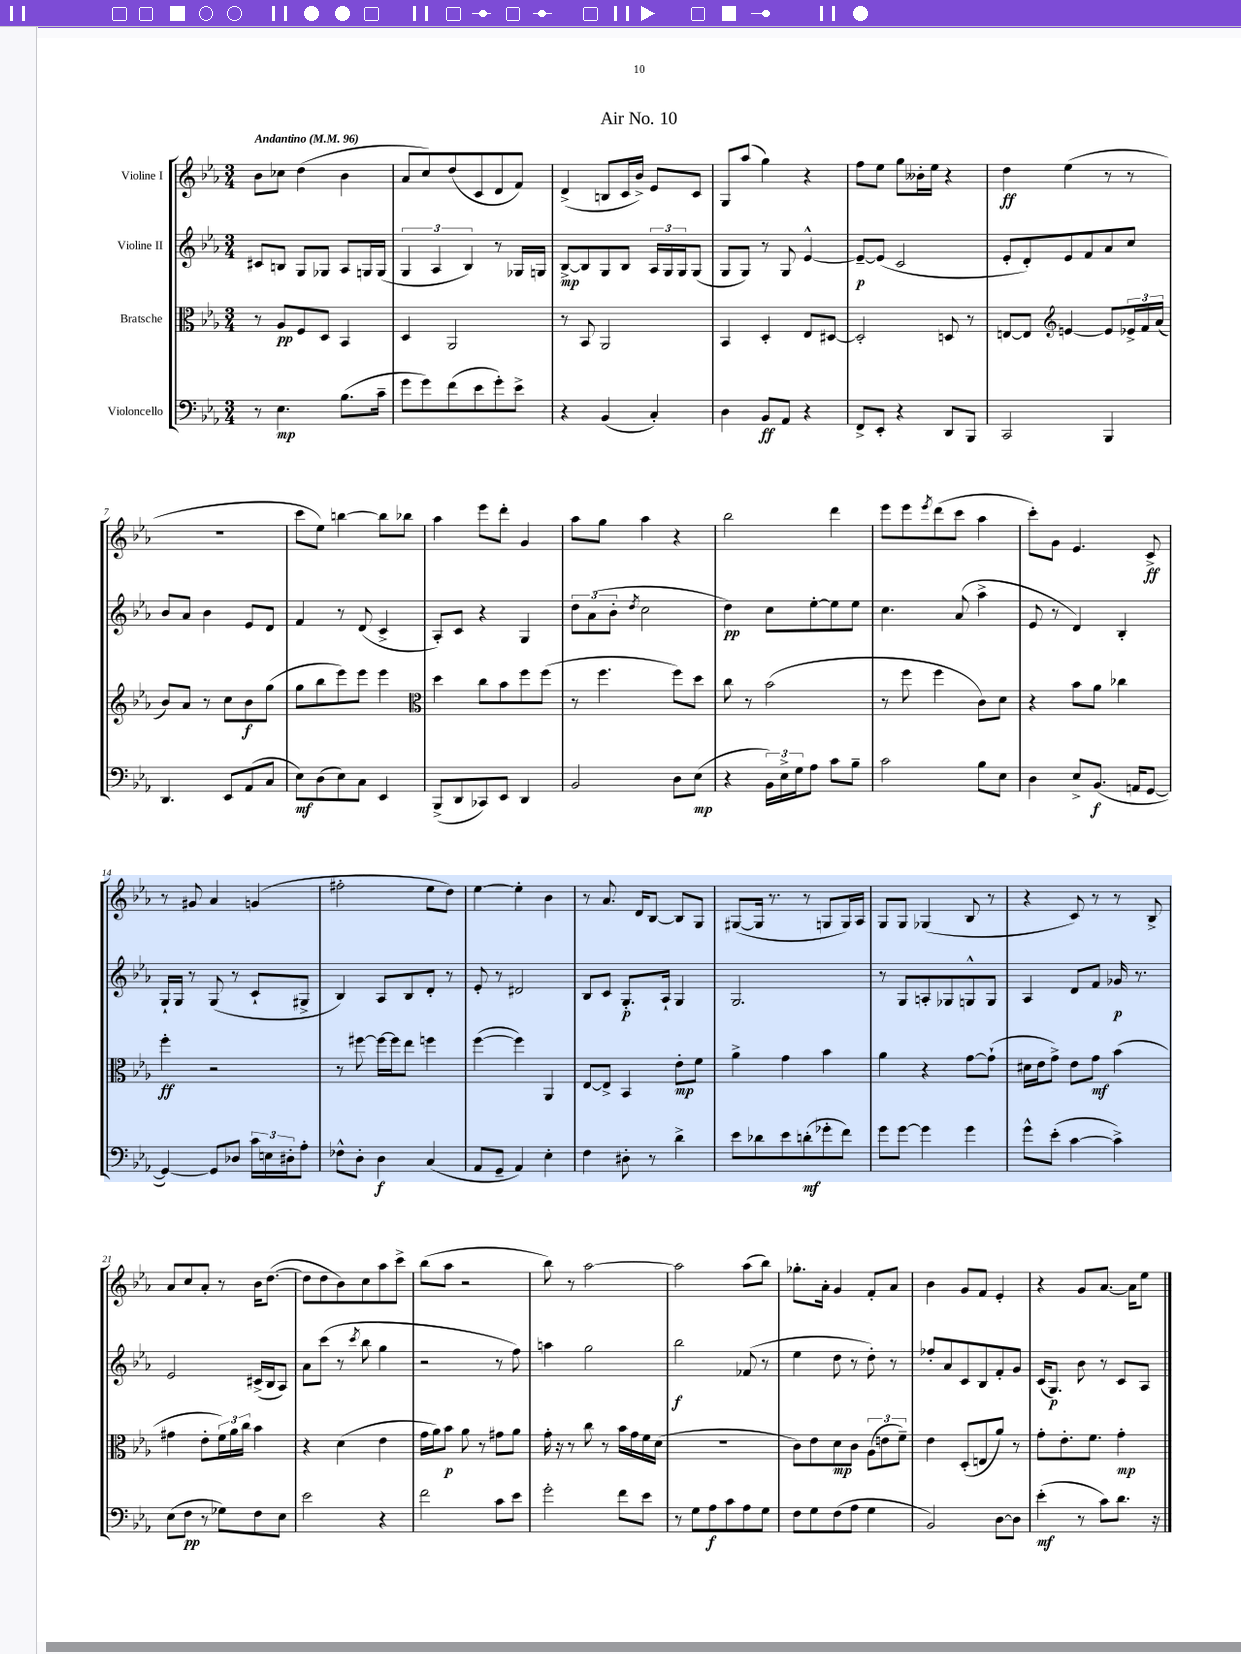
\header { title = "Air No. 10" }
<<
\new StaffGroup <<
\new Staff = "s0" \with { instrumentName = "Violine I" } {
    \clef treble \key ees \major \numericTimeSignature \time 3/4 \tempo "Andantino" 4 = 96
    bes'8 ces''8 d''4( bes'4 |
    aes'8 c''8) d''8( c'8 d'8 f'8) |
    d'4->( b8 c'16 bes'16->) ees'8 c'8 |
    g8 aes''8( g''4) r4 |
    f''8 ees''8 g''8 beses'16-. ees''16 r4 |
    d''4\ff ees''4( r8 r8 |
    R2. |
    c'''8 ees''8) b''4~ b''8 bes''8 |
    aes''4 ees'''8 d'''8-. g'4 |
    aes''8 g''8 aes''4 r4 |
    bes''2 d'''4 |
    ees'''8 ees'''8 \acciaccatura { ees'''8 } d'''8( c'''8 aes''4 |
    c'''8-.) g'8 ees'4. c'8->\ff |
    r8 gis'8 aes'4 g'4( |
    fis''2-. ees''8 d''8) |
    ees''4~ ees''4-. bes'4 |
    r8 aes'8. d'16 bes8~ bes8 g8 |
    gis8~( gis16 r8. r8 g8 g16) aes16 |
    g8 g8 ges4( bes8 r8 |
    r4 c'8) r8 r8 bes8-> |
    aes'8 c''8 aes'8-. r8 bes'16 d''8.~( |
    d''8 d''8 bes'8) c''8 aes''8 c'''8-> |
    bes''8( aes''8 r2 |
    bes''8) r8 aes''2~ |
    aes''2 aes''8( bes''8) |
    ges''8.-. aes'16-. g'4 f'8-. aes'8 |
    bes'4 g'8 f'8 ees'4-. |
    r4 g'8 aes'8.~ aes'16 ees''8 \bar "|." |
}
\new Staff = "s1" \with { instrumentName = "Violine II" } {
    \clef treble \key ees \major \numericTimeSignature \time 3/4
    cis'8 b8 g8 ges8 aes8 g16 g16( |
    \tuplet 3/2 { g4 aes4 bes4) } r8 ges16 g16 |
    bes8~->\mp bes8 g8 bes8 \tuplet 3/2 { aes16 g16 g16 } g8( |
    g8 g8) r8 g8 ees'4~-^ |
    ees'8~--\p ees'8( c'2 |
    ees'8-. d'8-.) ees'8 f'8 aes'8 c''8 |
    bes'8 aes'8 bes'4 ees'8 d'8 |
    f'4 r8 d'8( c'4-> |
    aes8-.) c'8 r4 g4 |
    \tuplet 3/2 { d''8 aes'8( bes'8-. } \acciaccatura { d''8 } c''2 |
    d''4\pp) c''8 ees''8~-. ees''8 ees''8 |
    c''4. aes'8( aes''4-> |
    ees'8 r8 d'4) bes4-. |
    g16-! g16 r8 g8( r8 c'8-! gis8-> |
    bes4) aes8 bes8 d'8-. r8 |
    ees'8-. r8 dis'2 |
    bes8 c'8 g8.-.\p aes16-! g4 |
    g2. |
    r8 g8 a8-. ges8 g8-^ g8 |
    aes4 d'8 f'8 ges'16\p r8. |
    ees'2 cis'16->( bes16 aes8) |
    aes'8 c'''8( r8 \acciaccatura { c'''8 } bes''8 g''4 |
    r2 r8 f''8) |
    a''4 g''2 |
    bes''2\f fes'8( r8 |
    ees''4 d''8 r8 d''8-.) r8 |
    fes''8-. aes'8 c'8 bes8 f'8-. g'8 |
    c'16( g8.\p) bes'8 r8 c'8 aes8 \bar "|." |
}
\new Staff = "s2" \with { instrumentName = "Bratsche" } {
    \clef alto \key ees \major \numericTimeSignature \time 3/4
    r8 aes8\pp f8 d8 bes,4 |
    d4 aes,2 |
    r8 bes,8 aes,2 |
    bes,4 d4-. ees8 dis8~ |
    dis2-. d8 r8 |
    e8~ e8 \clef treble e'4~ e'8 \tuplet 3/2 { ees'16-> f'16 aes'16( } |
    bes'8) aes'8 r8 c''8 bes'8\f g''8( |
    g''8 bes''8 ees'''8) ees'''8 ees'''4 |
    \clef alto d''4 c''8 bes'8 f''8 f''8( |
    r8 f''4. f''8) d''8 |
    c''8 r8 bes'2( |
    r8 f''8 f''4 c'8) d'8 |
    r4 bes'8 aes'8 ces''4 |
    f''4-.\ff r2 |
    r8 fis''8~ fis''16~ fis''16 ees''8 f''4 |
    f''4~( f''4) aes,4 |
    ees8~ ees8-> bes,4 ees'8-.\mp f'8 |
    aes'4-> g'4 bes'4 |
    aes'4 r4 g'8~ g'8-!( |
    dis'16 ees'16 g'8->) ees'8 g'8\mf bes'4( |
    gis'4 ees'8-. \tuplet 3/2 { f'16) aes'16 c''16 } bes'4 |
    r4 d'4( ees'4 |
    g'16 aes'16) bes'8\p aes'8 r8 gis'8 aes'8 |
    g'16-. r16 r8 c''8 r8 bes'16 g'16 f'16 d'16( |
    R2. |
    c'8) ees'8 d'8\mp c'8 \tuplet 3/2 { aes8( e'8 f'8--) } |
    ees'4 d8-.( e8 aes'8) r8 |
    g'8-. ees'8.-. f'8. g'4-.\mp \bar "|." |
}
\new Staff = "s3" \with { instrumentName = "Violoncello" } {
    \clef bass \key ees \major \numericTimeSignature \time 3/4
    r8 ees4.\mp bes8.( c'16-- |
    g'8 g'8) f'8( ees'8 g'8-.) ees'8-> |
    r4 bes,4( c4-.) |
    d4 bes,8\ff aes,8 r4 |
    f,8-> ees,8-. r4 d,8 bes,,8 |
    c,2 bes,,4 |
    d,4. ees,8 aes,8( c8 |
    ees8\mf) d8( ees8) c8 ees,4 |
    bes,,8->( d,8 ces,8) ees,8 d,4 |
    bes,2 d8 ees8\mp( |
    r4 \tuplet 3/2 { bes,16) ees16-> g16 } aes8 c'8 bes8-- |
    c'2 bes8 ees8 |
    d4 ees8-> bes,8.\f( a,16 g,8~ |
    g,4~) g,8 des8 \tuplet 3/2 { c'16 e16 dis16-. } aes8-. |
    fes8-^ d8-. d4\f c4( |
    aes,8 g,8-- aes,4) ees4-. |
    f4 dis8-. r8 d'4-> |
    ees'8 des'8 ees'8 d'8-.\mf( ges'8-. f'8) |
    g'8 g'8~ g'4 g'4 |
    g'8-^ ees'8-.( c'4~ c'4->) |
    ees8( f8\pp r8 ges8) f8 ees8 |
    ees'2 r4 |
    f'2 c'8 ees'8 |
    g'2-. f'8 ees'8 |
    r8 g8 aes8\f c'8 aes8 g8 |
    f8 g8 f8( aes8 g4 |
    bes,2) d8~ d8 |
    ees'4-.\mf( r8 c'8) d'8. r16 \bar "|." |
}
>>
>>
